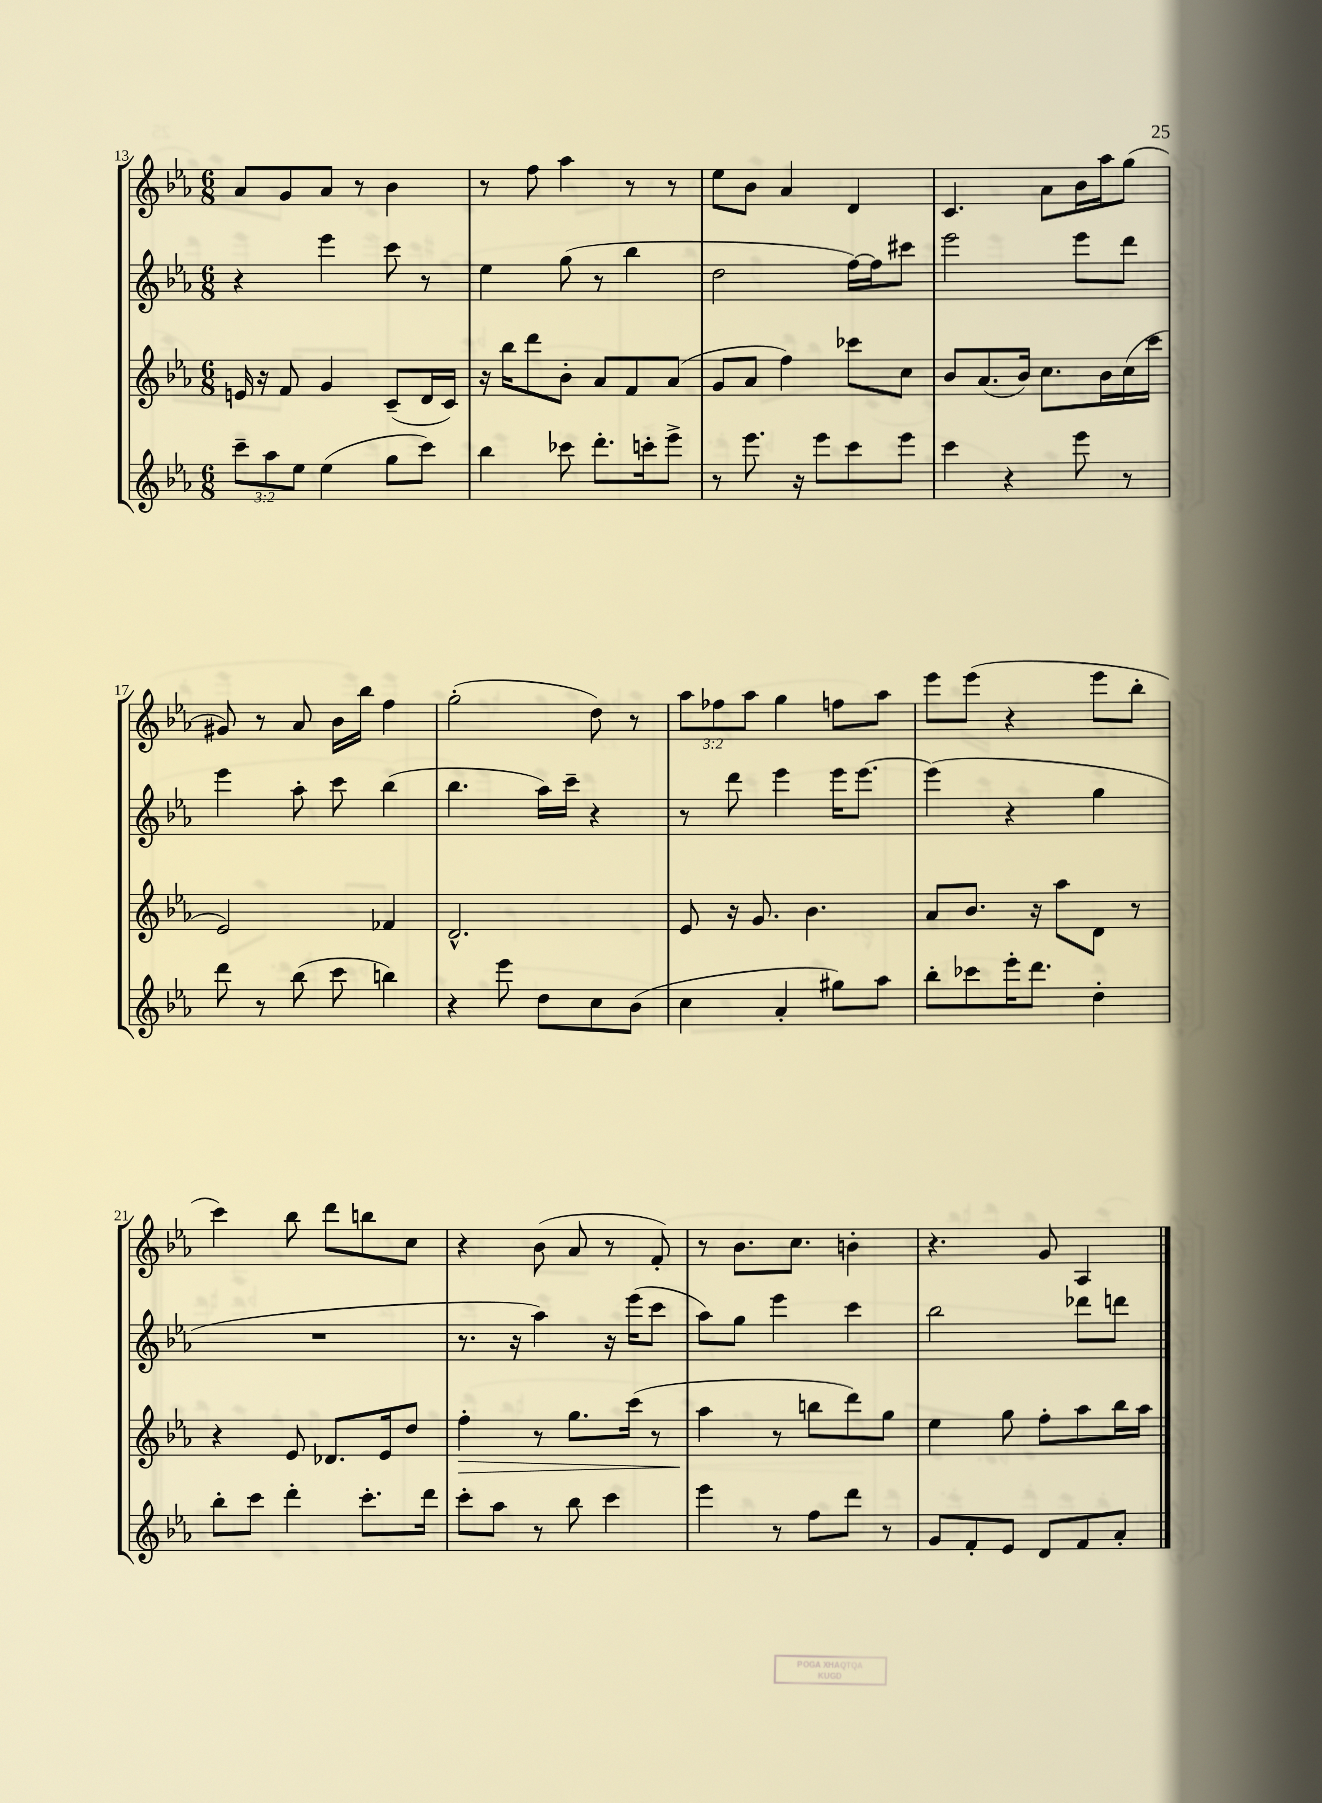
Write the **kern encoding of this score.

**kern	**kern	**kern	**kern
*staff4	*staff3	*staff2	*staff1
*clefG2	*clefG2	*clefG2	*clefG2
*k[b-e-a-]	*k[b-e-a-]	*k[b-e-a-]	*k[b-e-a-]
*M6/8	*M6/8	*M6/8	*M6/8
12ccc~	16e	4r	8a-
.	16r	.	.
12aa-	.	.	.
.	8f	.	8g
12ee-	.	.	.
(4ee-	4g	4eee-	8a-
.	.	.	8r
8gg	(8c~	8ccc	4b-
8ccc)	16d	8r	.
.	16c)	.	.
=	=	=	=
4bb-	16r	4ee-	8r
.	16bb-	.	.
.	8ddd	.	8ff
8ccc-	8b-'	(8gg	4aa-
8.ddd'	8a-	8r	.
.	8f	4bb-	8r
16ccc'	.	.	.
8eee-^	(8a-	.	8r
=	=	=	=
8r	8g	2dd	8ee-
8.eee-	8a-	.	8b-
.	4ff)	.	4a-
16r	.	.	.
8eee-	.	.	.
8ccc	8ccc-	[16ff)	4d
.	.	16ff]	.
8eee-	8cc	8ccc#	.
=	=	=	=
4ccc	8b-	2eee-	4.c
.	(8.a-	.	.
4r	.	.	.
.	16b-)	.	.
.	8.cc	.	8a-
8eee-	.	8eee-	16b-
.	16b-	.	16aa-
8r	(16cc	8ddd	(8gg
.	16ccc	.	.
=	=	=	=
8ddd	2e-)	4eee-	8g#)
8r	.	.	8r
(8bb-	.	8aa-'	8a-
8ccc	.	8ccc	16b-
.	.	.	16bb-
4bb)	4f-	(4bb-	4ff
=	=	=	=
4r	2.d^^	4.bb-	(2gg'
8eee-	.	.	.
8dd	.	16aa-)	.
.	.	16ccc~	.
8cc	.	4r	8dd)
(8b-	.	.	8r
=	=	=	=
4cc	8e-	8r	12aa-
.	.	.	12ff-
.	16r	8ddd	.
.	.	.	12aa-
.	8.g	.	.
4a-'	.	4eee-	4gg
.	4.b-	.	.
8gg#)	.	16eee-	8ff
.	.	[8.eee-	.
8aa-	.	.	8aa-
=	=	=	=
8bb-'	8a-	(4eee-]	8eee-
8ccc-	8.b-	.	(8eee-
16eee-'	.	4r	4r
8.ddd	16r	.	.
.	8aa-	.	.
4dd'	8d	4gg	8eee-
.	8r	.	8bb-'
=	=	=	=
8bb-'	4r	2.r	4ccc)
8ccc	.	.	.
4ddd'	8e-	.	8bb-
.	8.d-	.	8ddd
8.ccc'	.	.	8bb
.	16e-	.	.
.	8dd	.	8cc
16ddd	.	.	.
=	=	=	=
8ccc'	4ff'	8.r	4r
8aa-	.	.	.
.	.	16r	.
8r	8r	4aa-)	(8b-
8bb-	8.gg	.	8a-
4ccc	.	16r	8r
.	(16ccc	(16eee-	.
.	8r	8ccc	8f')
=	=	=	=
4eee-	4aa-	8aa-)	8r
.	.	8gg	8.b-
8r	8r	4eee-	.
.	.	.	8.cc
8ff	8bb	.	.
8ddd	8ddd)	4ccc	4b'
8r	8gg	.	.
=	=	=	=
8g	4ee-	2bb-	4.r
8f'	.	.	.
8e-	8gg	.	.
8d	8ff'	.	8g
8f	8aa-	8ddd-	4A-
8a-'	16bb-	8ddd	.
.	16aa-	.	.
==	==	==	==
*-	*-	*-	*-
